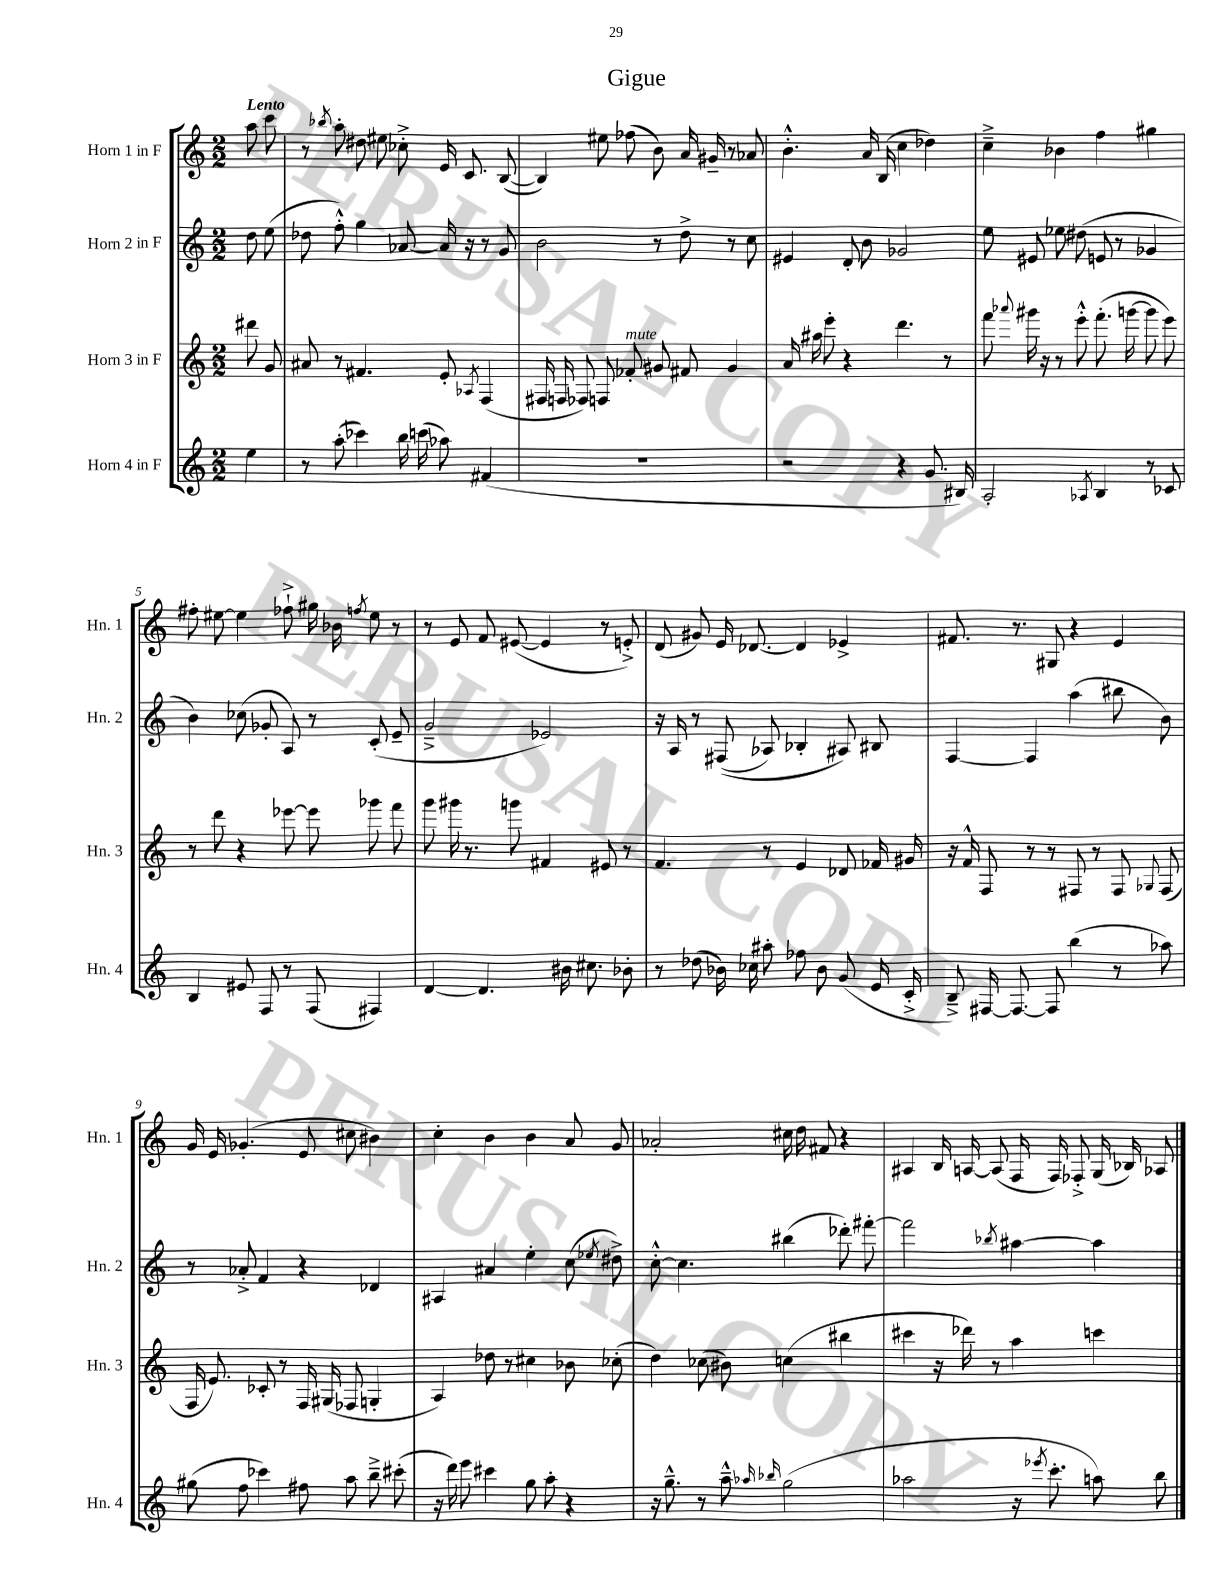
\header { title = "Gigue" }
<<
\new StaffGroup <<
\new Staff = "s0" \with { instrumentName = "Horn 1 in F" shortInstrumentName = "Hn. 1" } {
    \clef treble \key c \major \numericTimeSignature \time 2/2 \partial 4 \tempo "Lento"
    \autoBeamOff a''8 c'''8 |
    r8 \acciaccatura { bes''8 } a''8-. dis''8 eis''8 ces''8-.-> e'16 c'8. b8~( |
    b4) eis''8 fes''8( b'8) a'16 gis'16-- r8 aes'8 |
    b'4.-.-^ a'16 b16( c''4 des''4) |
    c''4---> bes'4 f''4 gis''4 |
    fis''8-. eis''8~ eis''4 fes''8-!-> gis''16 bes'16 \acciaccatura { f''8 } eis''8 r8 |
    r8 e'8 f'8 eis'8~( eis'4 r8 e'8-.->) |
    d'8( gis'8) e'16 des'8.~ des'4 ees'4-> |
    fis'8. r8. gis8 r4 e'4 |
    g'16 e'16 ges'4.-.( e'8 cis''8 bis'4) |
    c''4-. b'4 b'4 a'8 g'8 |
    aes'2-. cis''16 d''16 fis'8 r4 |
    ais4 b16 a16~ a8( f16 f16) fes8-.-> g16( bes16) aes8 \bar "|." |
}
\new Staff = "s1" \with { instrumentName = "Horn 2 in F" shortInstrumentName = "Hn. 2" } {
    \clef treble \key c \major \numericTimeSignature \time 2/2 \partial 4
    \autoBeamOff d''8 e''8( |
    des''8 f''8-.-^) g''4 aes'8~ aes'16 r16 r8 g'8 |
    b'2 r8 d''8-> r8 c''8 |
    eis'4 d'8-. b'8 ges'2 |
    e''8 eis'8 ees''8 dis''8( e'8 r8 ges'4 |
    b'4) ces''8( ges'8-. a8) r8 c'8-.( e'8-- |
    g'2---> ees'2) |
    r16 a16 r8 fis8(\( aes8) bes4-. ais8\) bis8 |
    f4~ f4 a''4( bis''8 b'8) |
    r8 aes'8-.-> f'4 r4 des'4 |
    ais4 ais'4 e''4-. c''8( \acciaccatura { ees''8 } dis''8->) |
    c''8~-.-^ c''4. bis''4( des'''8-.) fis'''8~-. |
    fis'''2 \acciaccatura { bes''8 } ais''4~ ais''4 \bar "|." |
}
\new Staff = "s2" \with { instrumentName = "Horn 3 in F" shortInstrumentName = "Hn. 3" } {
    \clef treble \key c \major \numericTimeSignature \time 2/2 \partial 4
    \autoBeamOff dis'''8 g'8 |
    ais'8 r8 fis'4. e'8-. \acciaccatura { aes8 } f4( |
    fis16 f16 fes8) f8 fes'8-.^\markup { \italic "mute" } gis'8 fis'8 gis'4 |
    a'16 ais''16 e'''8-. r4 d'''4. r8 |
    f'''8 \appoggiatura { aes'''8 } gis'''16 r16 r8 e'''8-.-^ f'''8.-.( g'''16~ g'''8 e'''8) |
    r8 d'''8 r4 ees'''8~ ees'''8 ges'''8 f'''8 |
    g'''8 gis'''16 r8. g'''8 fis'4 eis'8 r8 |
    f'4. r8 e'4 des'8 fes'16 gis'16 |
    r16 f'16-^ f8 r8 r8 fis8 r8 fis8 \appoggiatura { ges8 } fis8( |
    f16 e'8.) ces'8-. r8 f16 gis16( fes8 g4-. |
    a4) des''8 r8 cis''4 bes'8 ces''8-.( |
    d''4) ces''8( bis'8) c''4( bis''4 |
    cis'''4 r16 des'''16) r8 a''4 c'''4 \bar "|." |
}
\new Staff = "s3" \with { instrumentName = "Horn 4 in F" shortInstrumentName = "Hn. 4" } {
    \clef treble \key c \major \numericTimeSignature \time 2/2 \partial 4
    \autoBeamOff e''4 |
    r8 a''8-.( ces'''4) b''16 c'''16( aes''8) fis'4( |
    R1 |
    r2 r4 g'8. bis16) |
    a2-. \acciaccatura { aes8 } b4 r8 ces'8 |
    b4 eis'8 f8 r8 f8( fis4) |
    d'4~ d'4. bis'16 cis''8. bes'8-. |
    r8 des''8( bes'16) ces''16 ais''8-. fes''8 bes'8 g'8( e'16 c'16-.-> |
    b8--->) fis16~ fis8.~ fis8 b''4( r8 aes''8) |
    gis''8( f''8 ces'''4) fis''8 a''8 b''8---> cis'''8-.( |
    r16 d'''16) e'''8 cis'''4 g''8 a''8-. r4 |
    r16 g''8.---^ r8 a''8---^ \grace { aes''16 bes''16 } g''2( |
    aes''2 r16 \acciaccatura { ees'''8 } c'''8.-. a''8) b''8 \bar "|." |
}
>>
>>
